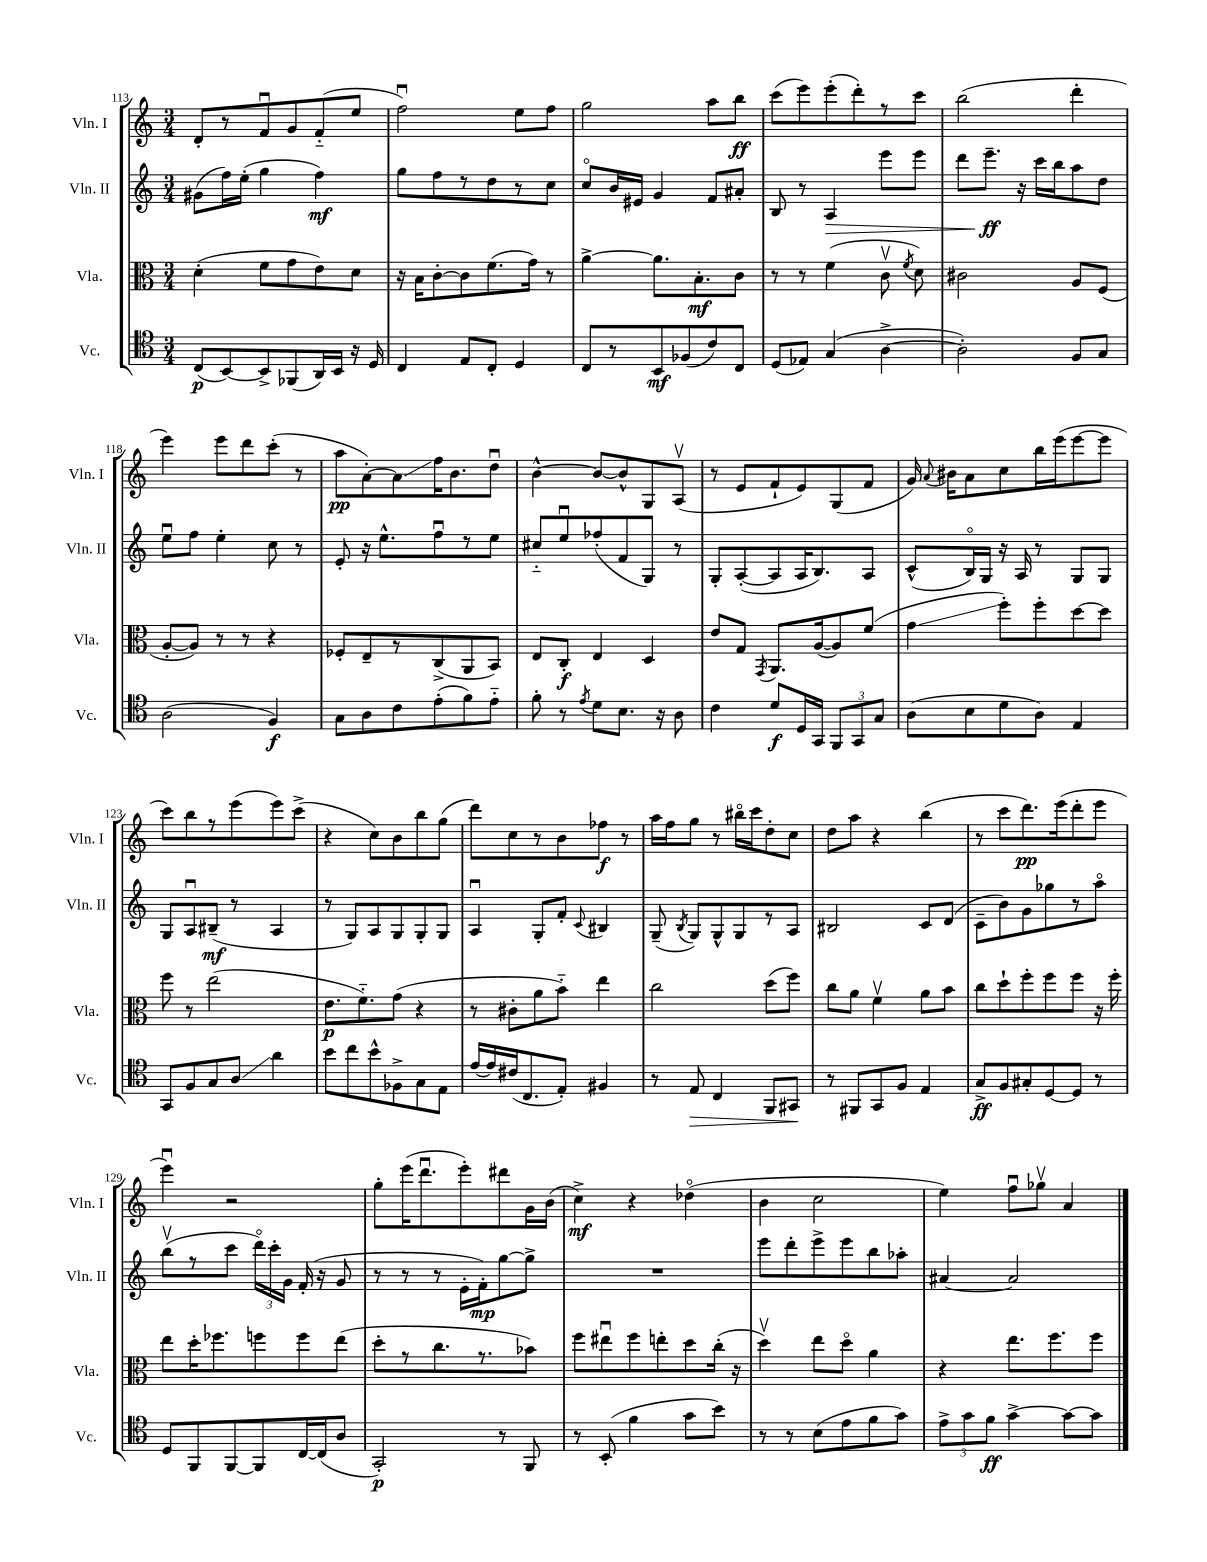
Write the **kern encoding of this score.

**kern	**kern	**kern	**kern
*staff4	*staff3	*staff2	*staff1
*clefC4	*clefC3	*clefG2	*clefG2
*k[]	*k[]	*k[]	*k[]
*M3/4	*M3/4	*M3/4	*M3/4
(8C/L	(4d'\	(8g#\L	8d'/L
[8BB/)	.	16ff\L)	8r
.	.	(16ee'\JJ	.
8BB^/]	8f\L	4gg\	8fu/
(8FF-/	8g\	.	8g/
16AA/L)	8e\)	4ff\)	(8f'~/
16BB/JJ	.	.	.
16r	8d\J	.	8ee/J
16D/	.	.	.
=	=	=	=
4C/	16r	8gg\L	2ffu\)
.	16B\LK	.	.
.	[8c'\	8ff\	.
8E/L	8c\]	8r	.
8C'/J	(8.f\	8dd\	.
4D/	.	8r	8ee\L
.	16g\Jk)	.	.
.	8r	8cc\J	8ff\J
=	=	=	=
8C/L	[4a^\	8cco/L	2gg\
8r	.	16b/L	.
.	.	16e#/JJ	.
8BB/	8.a\]L	4g/	.
(8F-/	.	.	.
.	8.B'\	.	.
8c/)	.	8f/L	8aa\L
8C/J	8c\J	8a#'/J	8bb\J
=	=	=	=
(8D/L	8r	8B/	(8ccc\L
8E-/J)	8r	8r	8eee\)
(4G/	(4f\	4A/	(8eee'\
.	.	.	8ddd'\)
[4A^\	8cv\	8eee\L	8r
.	8qf/	.	.
.	8d\)	8eee\J	8ccc\J
=	=	=	=
2A'\])	2c#\	8ddd\L	(2bb\
.	.	8.eee~\J	.
.	.	16r	.
.	.	16ccc\LL	.
.	.	16bb\J	.
8F/L	8A/L	8aa\	4ddd'\
8G/J	(8F/J	8dd\J	.
=	=	=	=
(2A\	[8A'/L	8eeu\L	4eee\)
.	8A/]J)	8ff\J	.
.	8r	4ee'\	8eee\L
.	8r	.	8ddd\
4F/)	4r	8cc\	(8ccc'\J
.	.	8r	8r
=	=	=	=
8G\L	8F-'/L	8e'/	8aa\L
8A\	8E~/	16r	[8a'\)
.	.	8.ee^^\L	.
8c\	8r	.	8a\]
(8e'\	(8C^/	8ffu\	16ff\K
.	.	.	8.b\
8f\)	8AA/	8r	.
8e'~\J	8BB/J)	8ee\J	8ddu\J
=	=	=	=
8f'\	8E/L	8cc#'~/L	[4b^^\
8r	8C'/J	8eeu/	.
8qe/	.	.	.
8d\L	4E/	(8ff-'/	8b/_L
8.B\J	.	8f/	8b^^/]
.	4D/	8G/J)	8G/
16r	.	.	.
8A\	.	8r	(8Av/J
=	=	=	=
4c\	8e/L	8G'/L	8r
.	8G/J	([8A'/	8e/L
.	8qGG/	.	.
8d/L	8.AA/L	8A/]	8f`/
16D/L	.	16A/K	8e/)
16GG/JJ	([16A/k	8.B/)	.
12FF/L	8A/])	.	(8G/
12GG/	.	.	.
.	(8f/J	8A/J	8f/J
12G/J	.	.	.
=	=	=	=
(8A\L	4g\	(8c^^/L	16g/)
.	.	.	8qqa/
.	.	.	16b#\LK
8B\	.	16Bo/L)	8a\
.	.	16G/JJ	.
8d\	8ff'\L)	16r	8cc\
.	.	16A/	.
8A\J)	8ff'\	8r	16bb\L
.	.	.	(16eee\J
4E/	[8dd\	8G/L	[8eee\
.	8dd\]J	8G/J	8eee\]J
=	=	=	=
8GG/L	8ff\	8G/L	8ccc\L)
8F/	8r	8Au/	8bb\
8G/	(2ee\	(8B#~/J	8r
8A/J	.	8r	(8eee\
4a\	.	4A/	8eee\)
.	.	.	(8ccc^\J
=	=	=	=
8b\L	8.e\L	8r	4r
8cc\	.	8G/L)	.
.	8.f'~\)	.	.
8b^^\	.	8A/	8cc\L)
8F-^\	(8g\J	8G/	8b\
8G\	4r	8G'/	8bb\
8E\J	.	8G/J	(8gg\J
=	=	=	=
[16e/LL	8r	4Au/	8ddd\L)
16e/]	.	.	.
(16c#/J	8c#'\L	.	8cc\
8.C/	.	.	.
.	8a\	8G'/L	8r
8E'/J)	8b'~\J)	8f'/J	8b\
.	.	8qqc/	.
4F#/	4ee\	4B#/	8ff-\J
.	.	.	8r
=	=	=	=
8r	2cc\	(8G~/	16aa\LL
.	.	.	16ff\J
.	.	8qB/	.
8E/	.	8G/L)	8gg\J
4C/	.	8G^^/	8r
.	.	8G/	16bb#o\LL
.	.	.	16ccc\J
8FF/L	(8dd\L	8r	8dd'\
8GG#/J	8ff\J)	8A/J	8cc\J
=	=	=	=
8r	8cc\L	2B#/	8dd\L
8FF#/L	8a\J	.	8aa\J
8GG/	4fv\	.	4r
8F/J	.	.	.
4E/	8a\L	8c/L	(4bb\
.	8b\J	(8d/J	.
=	=	=	=
8G^/L	8cc\L	8c~\L	8r
8F/	8dd`\	8b\)	8ccc\L
8G#'/	8ff'\	8g\	8.ddd\)
[8D/	8ff\	8gg-\	.
.	.	.	(16eee\k
8D/]J	8ff\J	8r	8ddd'\
8r	16r	8aao\J	8eee\J
.	16ff'\	.	.
=	=	=	=
8D/L	8ee\L	(8bbv\L	4eeeu\)
8FF/	16dd'\K	8r	.
.	8.ff-\	.	.
[8FF/	.	8ccc\J	2r
8FF/]	8ff\	24dddo\LL)	.
.	.	24ccc'\	.
.	.	24g\JJ	.
[16C/L	8ff\	(16f'/	.
(16C/]J	.	16r	.
8A/J	(8ee\J	8g/	.
=	=	=	=
2GG'/)	8dd'\L	8r	8gg'\L
.	8r	8r	(16eee\K
.	.	.	8.dddu\
.	8.cc\	8r	.
.	.	16e'\LL	8eee'\)
.	8.r	16f'\J)	.
8r	.	[8gg\	8ddd#\
8FF/	8b-\J)	8gg^\]J	16g\L
.	.	.	(16b\JJ
=	=	=	=
8r	8ff\L	2.r	4cc^\)
(8BB'/	8ee#u\	.	.
4f\	8ff\	.	4r
.	8ee'\	.	.
8g\L	8dd\	.	(4dd-o\
8b\J)	(16cc'\Jk	.	.
.	16r	.	.
=	=	=	=
8r	4ddv\)	8eee\L	4b\
8r	.	8ddd'\	.
(8B\L	8ee\L	8eee^\	2cc\
8e\	8ddo\J	8eee\	.
8f\	4a\	8bb\	.
8g\J)	.	8aa-'\J	.
=	=	=	=
12e^\L	4r	[4a#/	4ee\)
12g\	.	.	.
12f\J	.	.	.
[4g^\	8.ee\L	2a#/]	8ffu\L
.	.	.	8gg-v\J
.	8.ff\	.	.
8g\_L	.	.	4a/
8g\]J	8ff\J	.	.
==	==	==	==
*-	*-	*-	*-
